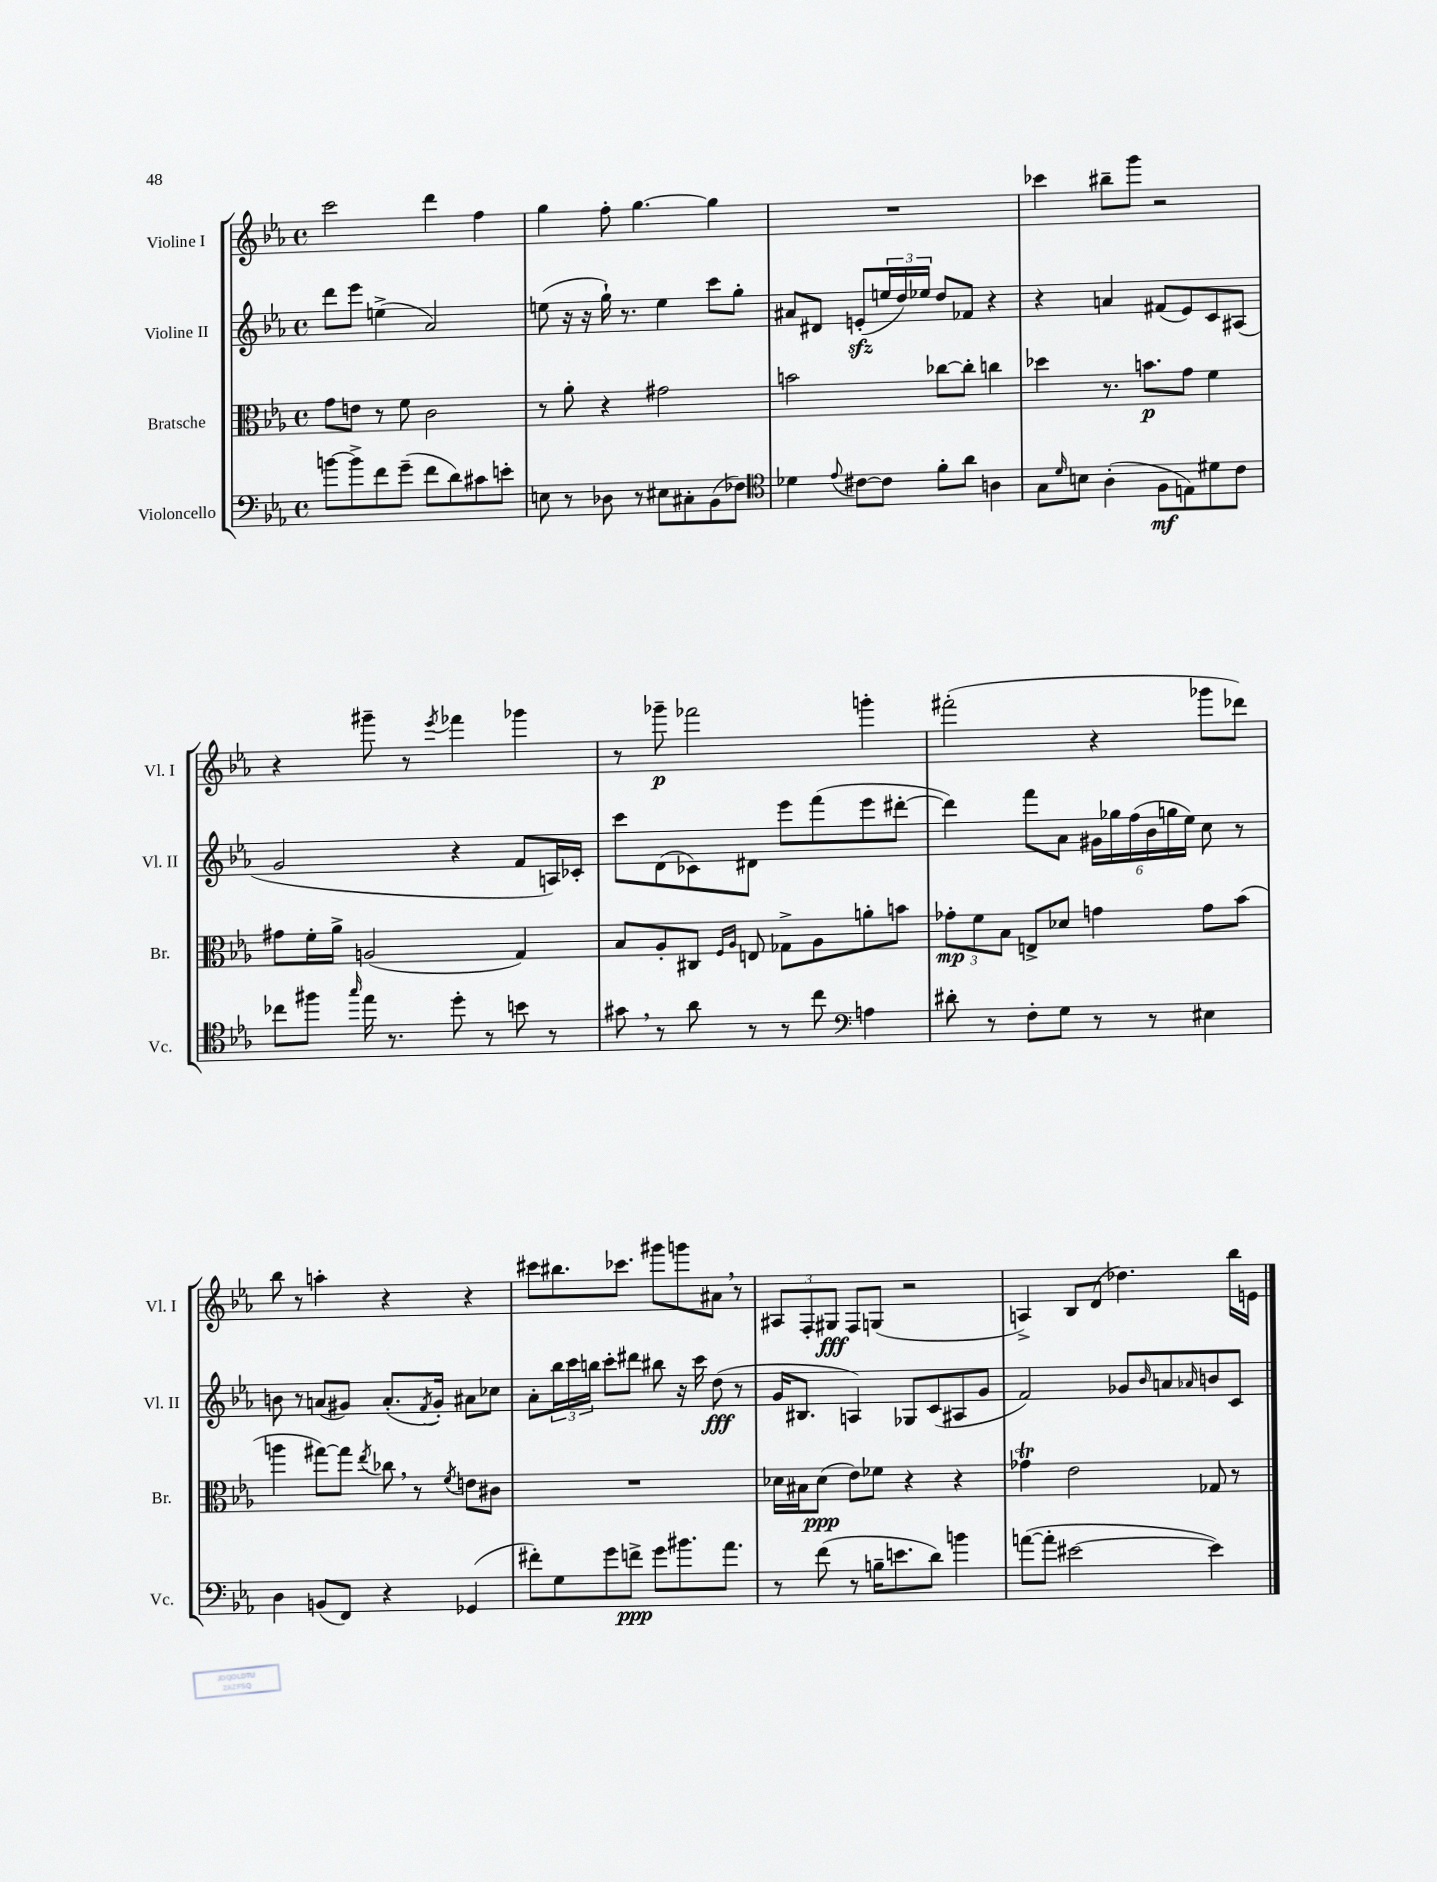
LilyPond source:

<<
\new StaffGroup <<
\new Staff = "s0" \with { instrumentName = "Violine I" shortInstrumentName = "Vl. I" } {
    \clef treble \key ees \major \defaultTimeSignature \time 4/4
    c'''2 d'''4 f''4 |
    g''4 f''8-. g''4.~ g''4 |
    R1 |
    ces'''4 bis''8-- g'''8 r2 |
    r4 gis'''8-- r8 \acciaccatura { ees'''8 } fes'''4 ges'''4 |
    r8 ges'''8--\p fes'''2 g'''4-. |
    fis'''2-.( r4 ges'''8 des'''8) |
    bes''8 r8 a''4-. r4 r4 |
    cis'''8 bis''8. ces'''8. gis'''8 g'''8 ais'8 \breathe r8 |
    \tuplet 3/2 { ais8 f8-. gis8\fff } f8 g8( r2 |
    a4->) bes8 d'8( des''4.) bes''16 e'16 \bar "|." |
}
\new Staff = "s1" \with { instrumentName = "Violine II" shortInstrumentName = "Vl. II" } {
    \clef treble \key ees \major \defaultTimeSignature \time 4/4
    d'''8 ees'''8 e''4->( aes'2) |
    e''8( r16 r16 g''16-!) r8. e''4 c'''8 g''8-. |
    ais'8 dis'8 e'8-.\sfz( \tuplet 3/2 { e''16 d''16) ees''16 } d''8 fes'8 r4 |
    r4 a'4 fis'8( ees'8) c'8 ais8( |
    g'2 r4 f'8 a16) ces'16-. |
    c'''8 d'8( ces'8) dis'8 ees'''8 f'''8( ees'''8 dis'''8~-. |
    dis'''4) f'''8 aes'8 \tuplet 6/4 { gis'16 ges''16 f''16( bes'16 g''16 ees''16) } c''8 r8 |
    b'8 r8 a'8( gis'8) a'8.-.( \acciaccatura { f'8 } gis'16-.) ais'8 ces''8 |
    aes'8-. \tuplet 3/2 { bes''16 c'''16 b''16 } c'''8-. dis'''8 bis''8 r16 c'''16 d''8\fff( r8 |
    g'16 bis8. a4) ges8 c'8( ais8 g'8 |
    f'2) ges'8 \grace { bes'16 } a'8 \grace { aes'16 } b'8 c'8 \bar "|." |
}
\new Staff = "s2" \with { instrumentName = "Bratsche" shortInstrumentName = "Br." } {
    \clef alto \key ees \major \defaultTimeSignature \time 4/4
    g'8 e'8 r8 f'8 c'2 |
    r8 aes'8-. r4 gis'2 |
    b'2 ces''8~ ces''8-. c''4 |
    des''4 r8. b'8.\p g'8 f'4 |
    gis'8 f'16-. aes'16-> a2( g4) |
    bes8 aes8-. cis8 \grace { f16 aes16 } e8 ges8-> aes8 a'8-. b'8 |
    \tuplet 3/2 { ges'8-.\mp f'8 bes8 } e8-> des'8 g'4 g'8 bes'8( |
    a''4 gis''8~) gis''8 \acciaccatura { ees''8 } ces''8 \breathe r8 \acciaccatura { f'8 } e'8 cis'8 |
    R1 |
    des'16 bis16 des'8\ppp( ees'8) fes'8 r4 r4 |
    ges'4\trill ees'2 ges8 r8 \bar "|." |
}
\new Staff = "s3" \with { instrumentName = "Violoncello" shortInstrumentName = "Vc." } {
    \clef bass \key ees \major \defaultTimeSignature \time 4/4
    b'8~ b'8-> f'8 g'8--( f'8 d'8) cis'8 e'8-. |
    e8 r8 des8 r8 eis8 cis8-. bes,8( fes8) |
    \clef tenor des'4 \appoggiatura { ees'8 } cis'8~ cis'8 f'8-. aes'8 a4 |
    g8 \grace { d'16 } b8 aes4-.( f8\mf e8) dis'8 c'8 |
    ces''8 fis''8 \grace { g''16 } ees''16 r8. d''8-. r8 b'8 r8 |
    gis'8 \breathe r8 aes'8 r8 r8 c''8 \clef bass a4 |
    dis'8-. r8 f8-. g8 r8 r8 eis4 |
    d4 b,8( f,8) r4 ges,4( |
    fis'8-.) g8 g'8 f'8->\ppp g'8 bis'8. aes'8. |
    r8 f'8( r8 b16-- e'8. d'8) b'4 |
    a'8~( a'8-. eis'2~ eis'4) \bar "|." |
}
>>
>>
\layout { \context { \Score \remove "Bar_number_engraver" } }
